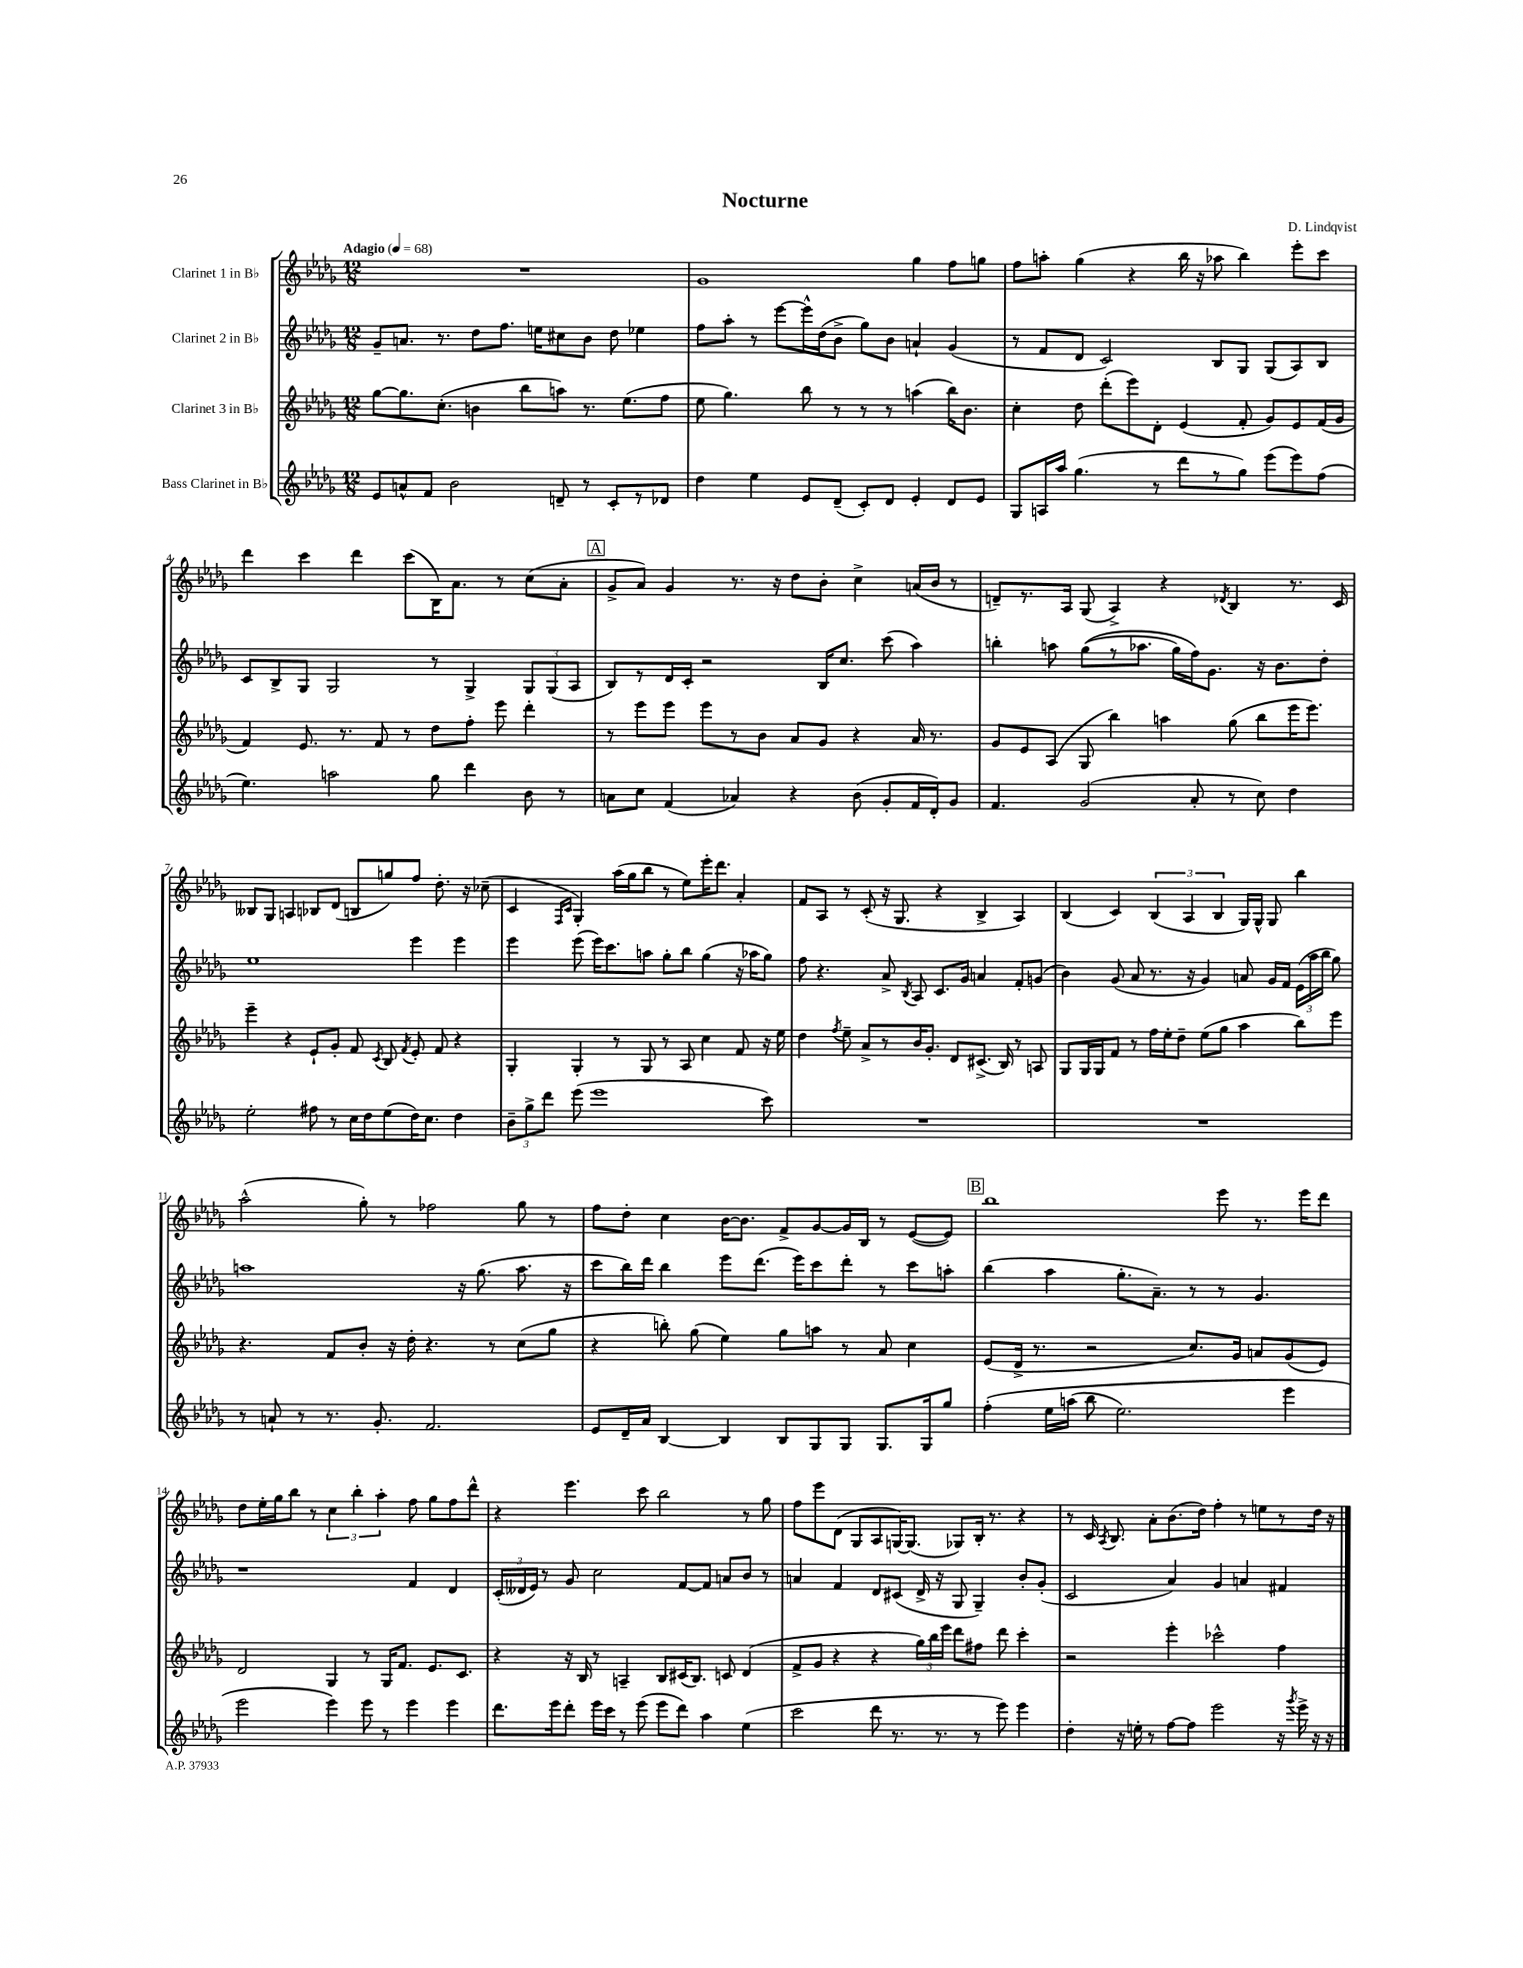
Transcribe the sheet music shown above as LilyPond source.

\header { title = "Nocturne" composer = "D. Lindqvist" }
<<
\new StaffGroup <<
\new Staff = "s0" \with { instrumentName = "Clarinet 1 in Bb" } {
    \clef treble \key des \major \numericTimeSignature \time 12/8 \tempo "Adagio" 4 = 68
    \autoBeamOff R1. |
    ges'1 ges''4 f''8[ g''8] |
    f''8[ a''8]-. ges''4( r4 bes''16 r16 aes''8 bes''4) ees'''8[-. c'''8] |
    des'''4 c'''4 des'''4 c'''8[( bes16) aes'8.] r8 c''8[( aes'8]-. |
    \mark \markup { \box "A" } ges'8[-> aes'8]) ges'4 r8. r16 des''8[ bes'8]-. c''4-> a'16[( bes'16] r8 |
    d'8[--) r8. aes16] ges8( aes4->) r4 \acciaccatura { des'8 } bes4 r8. c'16 |
    beses8[ ges8] a4 bes8[ des'8]( b8[ g''8) f''8] des''8.-. r16 ces''8--( |
    c'4 \grace { f16[ c'16] } ges4-.) aes''16[( ges''16 bes''8] r8 ees''8[) ees'''16-. des'''8.] aes'4-. |
    f'8[ aes8] r8 c'8-.( r16 ges8. r4 bes4-> aes4) |
    bes4( c'4) \tuplet 3/2 { bes4( aes4 bes4 } ges16[) ges16]-^ ges8 bes''4 |
    aes''2-^( ges''8-.) r8 fes''2 ges''8 r8 |
    f''8[ des''8]-. c''4 bes'16[~ bes'8.] f'8[-> ges'8~ ges'16 bes16] r8 ees'8[~( ees'8]) |
    \mark \markup { \box "B" } bes''1 ees'''8 r8. ees'''16[ des'''8] |
    des''8[ ees''16-. ges''16 bes''8] r8 \tuplet 3/2 { c''4 bes''4-. aes''4-. } f''8 ges''8[ f''8 des'''8]-^ |
    r4 ees'''4. c'''8 bes''2 r8 ges''8 |
    f''8[ ees'''8 des'8]( ges8[ aes8 g16~) g8.]( ges8[) bes16]-. r8. r4 |
    r8 c'16 \acciaccatura { aes8 } bes8. aes'8[-. bes'8.( des''16]) f''4-. r8 e''8[ r8 des''16] r16 \bar "|." |
}
\new Staff = "s1" \with { instrumentName = "Clarinet 2 in Bb" } {
    \clef treble \key des \major \numericTimeSignature \time 12/8
    \autoBeamOff ges'8[-- a'8.] r8. des''8[ f''8.] e''16[ cis''8 bes'8] des''8 ees''4 |
    f''8[ aes''8]-. r8 ees'''8[~ ees'''16-^ des''16( bes'8]-> ges''8[) bes'8] a'4-! ges'4( |
    r8 f'8[ des'8] c'2) bes8[ ges8] ges8[( aes8) bes8] |
    c'8[ bes8-> ges8] ges2 r8 ges4-> \tuplet 3/2 { ges8[ ges8( aes8] } |
    \mark \markup { \box "A" } bes8[) r8 des'16 c'16]-. r2 bes16[ c''8.] c'''8( aes''4) |
    b''4-. a''8 ges''8[(\( r8 aes''8.] ges''16[) f''16\) ges'8.] r16 bes'8.[ des''8]-. |
    ees''1 ees'''4 ees'''4 |
    ees'''4 ees'''8( ees'''16[) c'''8. a''8] ges''8[-. bes''8] ges''4( r16 aes''16[ ges''8]) |
    f''8 r4. aes'8-> \acciaccatura { bes8 } aes8 c'8.[ ges'16] a'4 f'8[-. g'8]( |
    bes'4) ges'8( aes'8 r8. r16 ges'4) a'8 ges'16[ f'16] \tuplet 3/2 { ees'16[( aes''16 bes''16] } ges''8) |
    a''1 r16 ges''8.( a''8. r16 |
    c'''8[ bes''16) des'''16] bes''4 ees'''8[ des'''8.]( ees'''16[) c'''8 des'''8]-. r8 c'''8[ a''8]-. |
    \mark \markup { \box "B" } bes''4( aes''4 ges''8.[-. aes'8.]--) r8 r8 ges'4. |
    r1 f'4 des'4 |
    \tuplet 3/2 { c'16[-.( deses'16 ees'16]) } r8 ges'8 c''2 f'8[~ f'8] a'8[ bes'8] r8 |
    a'4 f'4 des'8[ cis'8]( des'16-> r16 ges8 ges4--) bes'8[-. ges'8]-.( |
    c'2 aes'4) ges'4 a'4 fis'4 \bar "|." |
}
\new Staff = "s2" \with { instrumentName = "Clarinet 3 in Bb" } {
    \clef treble \key des \major \numericTimeSignature \time 12/8
    \autoBeamOff ges''8[~ ges''8. c''8.]-.( b'4 bes''8[ a''8]) r8. ees''8.[( f''8] |
    ees''8 ges''4.) bes''8 r8 r8 r8 a''4( bes''16[) bes'8.] |
    c''4-. des''8 des'''8[-.( ees'''8) des'8]-. ees'4( f'8-. ges'8[) ees'8 f'16( ges'16] |
    f'4) ees'8. r8. f'8 r8 des''8[ f''8]-. ees'''8 des'''4-. |
    \mark \markup { \box "A" } r8 ees'''8[ ees'''8] ees'''8[ r8 bes'8] aes'8[ ges'8] r4 aes'16 r8. |
    ges'8[ ees'8 aes8]( ges8 bes''4) a''4 ges''8( bes''8[ ees'''16 ees'''8.]) |
    ees'''4-- r4 ees'8[-! ges'8]-. f'8 \acciaccatura { c'8 } bes8 \acciaccatura { f'8 } ees'8-. f'8 r4 |
    ges4-. ges4-. r8 ges8 r8 aes8 c''4 f'8 r16 ees''16 |
    des''4 \acciaccatura { f''8 } ees''8-- aes'8[-> r8 bes'16 ges'8.]-. des'8[ cis'8.]->( bes16) r8 a8 |
    ges8[ ges16 ges16 f'8] r8 f''16[ ees''16-. des''8]-- ees''8[( ges''8] aes''4 bes''8[) ees'''8] |
    r4. f'8[ bes'8]-. r16 des''16-. r4. r8 c''8[( ges''8] |
    r4 b''8-.) ges''8( ees''4) ges''8[ a''8] r8 aes'8 c''4 |
    \mark \markup { \box "B" } ees'8[( des'16]-> r8. r2 c''8.[) ges'16] a'8[ ges'8( ees'8]) |
    des'2 ges4 r8 ges16[ f'8.] ees'8.[ c'8.] |
    r4 r16 bes16 r8 a4-- bes8[ cis'16( bes8.]) c'8 des'4( |
    f'8[-> ges'8] r4 r4 \tuplet 3/2 { ges''16[) bes''16 ees'''16] } des'''8[ fis''8] des'''8 c'''4-. |
    r2 ees'''4-. ces'''2-^ f''4 \bar "|." |
}
\new Staff = "s3" \with { instrumentName = "Bass Clarinet in Bb" } {
    \clef treble \key des \major \numericTimeSignature \time 12/8
    \autoBeamOff ees'8[ a'8-^ f'8] bes'2 d'8-- r8 c'8[-. r8 des'8] |
    des''4 ees''4 ees'8[ des'8]--( c'8[-.) des'8] ees'4-. des'8[ ees'8] |
    ges8[ a16 aes''16] ges''4.( r8 des'''8[ r8 ges''8]) ees'''8[( ees'''8) f''8]( |
    ees''4.) a''2 ges''8 des'''4 bes'8 r8 |
    \mark \markup { \box "A" } a'8[ c''8] f'4( aes'4) r4 bes'8( ges'8[-. f'16 des'16-.) ges'8] |
    f'4. ges'2( aes'8-. r8 c''8) des''4 |
    ees''2-. fis''8 r8 c''16[ des''16 ees''8( des''16) c''8.] des''4 |
    \tuplet 3/2 { bes'8[-- ges''8-> des'''8] } ees'''8( ees'''1 c'''8) |
    R1. |
    R1. |
    r8 a'8-! r8 r8. ges'8.-. f'2. |
    ees'8[ des'16-- aes'16] bes4~ bes4 bes8[ ges8 ges8] ges8.[ ges16 ges''8] |
    \mark \markup { \box "B" } f''4-.\( ees''16[ a''16]( bes''8 ees''2.) ees'''4 |
    ees'''2 ees'''4\) ees'''8 r8 ees'''4 ees'''4 |
    des'''8.[ ees'''16 des'''8]-. ees'''16[ c'''16] r8 ees'''8( ees'''8[ des'''8]) aes''4 ees''4( |
    c'''2 des'''8 r8. r8. r8 ees'''8) ees'''4 |
    des''4-. r16 e''16-. r8 f''8[~ f''8] ees'''2 r16 \acciaccatura { ges'''8 } ees'''16-> r16 r16 \bar "|." |
}
>>
>>
